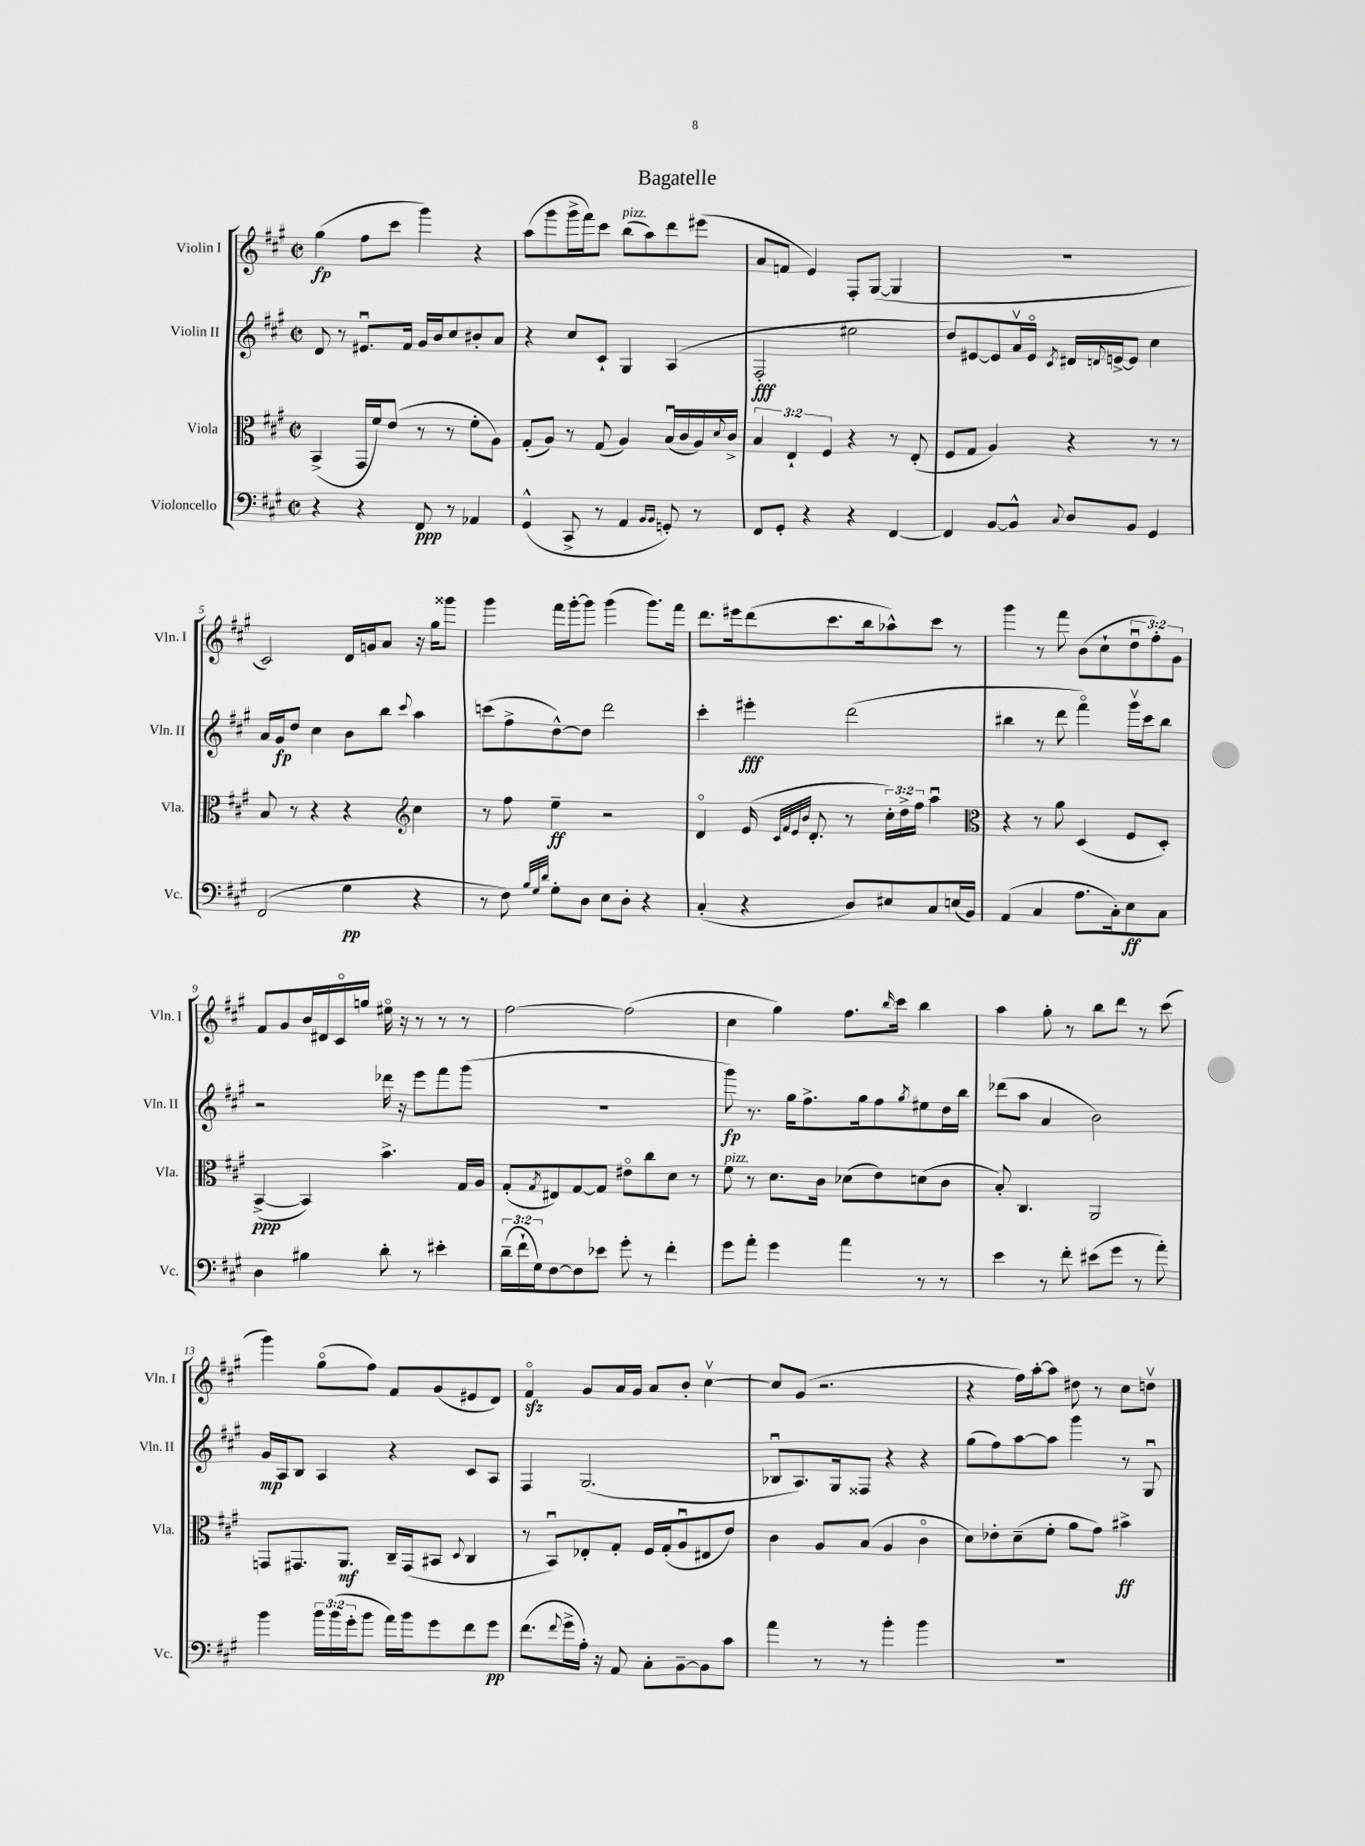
\header { title = "Bagatelle" }
<<
\new StaffGroup <<
\new Staff = "s0" \with { instrumentName = "Violin I" shortInstrumentName = "Vln. I" } {
    \clef treble \key a \major \defaultTimeSignature \time 2/2 \override Staff.TupletNumber.text = #tuplet-number::calc-fraction-text
    gis''4\fp( fis''8 cis'''8 gis'''4) r4 |
    a''8( gis'''8 gis'''16-> fis'''16) cis'''8 b''8^\markup { \italic "pizz." }( a''8) d'''8 eis'''8( |
    a'8 f'8 e'4) fis8-. gis8~( gis4 |
    R1 |
    cis'2) d'16 g'16 a'8 r16 gis''16 gisis'''8 |
    gis'''4 fis'''16 gis'''16~-. gis'''8 gis'''4( gis'''8.) fis'''16 |
    d'''8. eis'''16 d'''8( cis'''8. b''16 aes''8-^) cis'''8 r8 |
    gis'''4 r8 fis'''8 b'8( cis''8-! \tuplet 3/2 { d''8\downbow fis''8-.) gis'8 } |
    fis'8 gis'8 b'16 dis'16 cis'16\flageolet g''16 eis''16\flageolet r16 r8 r8 r8 |
    fis''2~ fis''2( |
    cis''4 gis''4) fis''8. \grace { b''16 } cis'''16 b''4 |
    a''4 gis''8-. r8 b''8 d'''8 r8 cis'''8( |
    gis'''4) gis''8\flageolet( fis''8) fis'8 gis'8( eis'8 d'8) |
    fis'4\flageolet\sfz gis'8 a'16 gis'16 a'8 b'8-. cis''4~\upbow |
    cis''8 gis'8( r2. |
    r4 fis''16) a''16~-. a''8 dis''8 r8 cis''8 d''8\upbow \bar "|." |
}
\new Staff = "s1" \with { instrumentName = "Violin II" shortInstrumentName = "Vln. II" } {
    \clef treble \key a \major \defaultTimeSignature \time 2/2
    d'8 r8 eis'8.\downbow fis'16 gis'16 b'16 cis''8 bis'8-. a'8 |
    r4 cis''8 cis'8-! gis4 a4( |
    fis2-.\fff eis''2 |
    d''8) eis'8~ eis'8 a'16\upbow eis'16\flageolet \acciaccatura { cis'8 } dis'16 \appoggiatura { d'8 } e'16~-> e'8 cis''4 |
    a'16 gis'16\fp d''8 cis''4 b'8 b''8 \appoggiatura { cis'''8 } a''4 |
    c'''8( fis''8-> d''8~-^) d''8 d'''2 |
    cis'''4-. eis'''4-.\fff d'''2( |
    bis''4 r8 d'''8 fis'''4\flageolet) gis'''16\upbow cis'''16 bis''8 |
    r2 des'''16 r16 e'''8 fis'''8 gis'''8( |
    R1 |
    gis'''8\fp) r8. gis''16 fis''8.-> gis''16 fis''8 \acciaccatura { gis''8 } eis''8 d''16 b''16 |
    des'''8( a''8 a'4 b'2) |
    gis'16\mp a16 b8 a4 r4 cis'8 a8 |
    fis4 gis2.( |
    bes8\downbow a8.) gis16 fisis8 r4 r4 |
    gis''8( fis''8) a''8~ a''8 gis'''4 r8 gis8\downbow \bar "|." |
}
\new Staff = "s2" \with { instrumentName = "Viola" shortInstrumentName = "Vla." } {
    \clef alto \key a \major \defaultTimeSignature \time 2/2 \override Staff.TupletNumber.text = #tuplet-number::calc-fraction-text
    b,4->( gis,16 fis'16) e'8( r8 r8 fis'8-. a8) |
    gis8-.( a8) r8 gis8( a4) b16\downbow( cis'16 a16) \appoggiatura { d'8 } cis'16-> |
    \tuplet 3/2 { b4 e4-! fis4 } r4 r8 e8-.( |
    fis8 gis8 a4) r4 r8 r8 |
    b8 r8 r4 r4 \clef treble cis''4 |
    r8 fis''8 e''4--\ff r2 |
    d'4\flageolet e'16( \grace { cis'32 fis'32 e'32 b'32 } d'8.-. r8 \tuplet 3/2 { cis''16-.) d''16-> fis''16 } a''4\downbow |
    \clef alto r4 r8 a'8 d4( fis8 d8-.) |
    b,4~->\ppp( b,4) b'4.-> gis16 a16 |
    gis8-.( \acciaccatura { gis8 } eis8) gis8~ gis8 eis'8\flageolet cis''8 d'8 r8 |
    fis'8^\markup { \italic "pizz." } r8 d'8. cis'16 des'8( e'8) d'8( cis'8 |
    b8-.) cis4. a,2 |
    g,8 gis,8. a,8.\mf cis16-- gis,16( bis,8 \appoggiatura { d8 } cis4 |
    r8 b,8\downbow) ees8-. gis8-. fis16 gis16-.( a8\downbow eis8 e'8) |
    cis'4 a8 b8( a4 cis'4\flageolet |
    d'8) ees'8-. d'8--( fis'8-. a'8 gis'8) bis'4->\ff \bar "|." |
}
\new Staff = "s3" \with { instrumentName = "Violoncello" shortInstrumentName = "Vc." } {
    \clef bass \key a \major \defaultTimeSignature \time 2/2 \override Staff.TupletNumber.text = #tuplet-number::calc-fraction-text
    r4 r4 fis,8\ppp r8 aes,4 |
    gis,4-^( cis,8-> r8 a,4 \grace { b,16 b,16 } g,8-.) r8 |
    fis,8 gis,8-. r4 r4 fis,4~ |
    fis,4 b,8~ b,8-^ \appoggiatura { cis8 } d8 b,8 gis,4 |
    fis,2( gis4\pp r4 |
    r8 fis8) \grace { b32 gis32 d'32 } gis8-. d8 e8 d8-. r4 |
    cis4-.( r4 d8) eis8 cis8 e16( b,16) |
    a,4( cis4 a8. cis16-.) e8\ff cis8 |
    d4 bis4 d'8-. r8 eis'4-. |
    \tuplet 3/2 { d'16--( fis'16-! gis16) } fis8~ fis8 ees'8 gis'8-. r8 fis'4-. |
    gis'8 a'8-. gis'4 a'4 r8 r8 |
    e'4 r8 fis'8-. eis'8( gis'8 r8 a'8-.) |
    b'4 \tuplet 3/2 { b'16 b'16( gis'16-. } b'8 a'16) b'16 gis'8 fis'8 gis'8\pp |
    fis'8.( \appoggiatura { fis'8 } gis'16-> a16-.) r16 a,8 cis8-. b,8~-- b,8 cis'8 |
    a'4 r8 r8 b'4-. b'4 |
    R1 \bar "|." |
}
>>
>>
